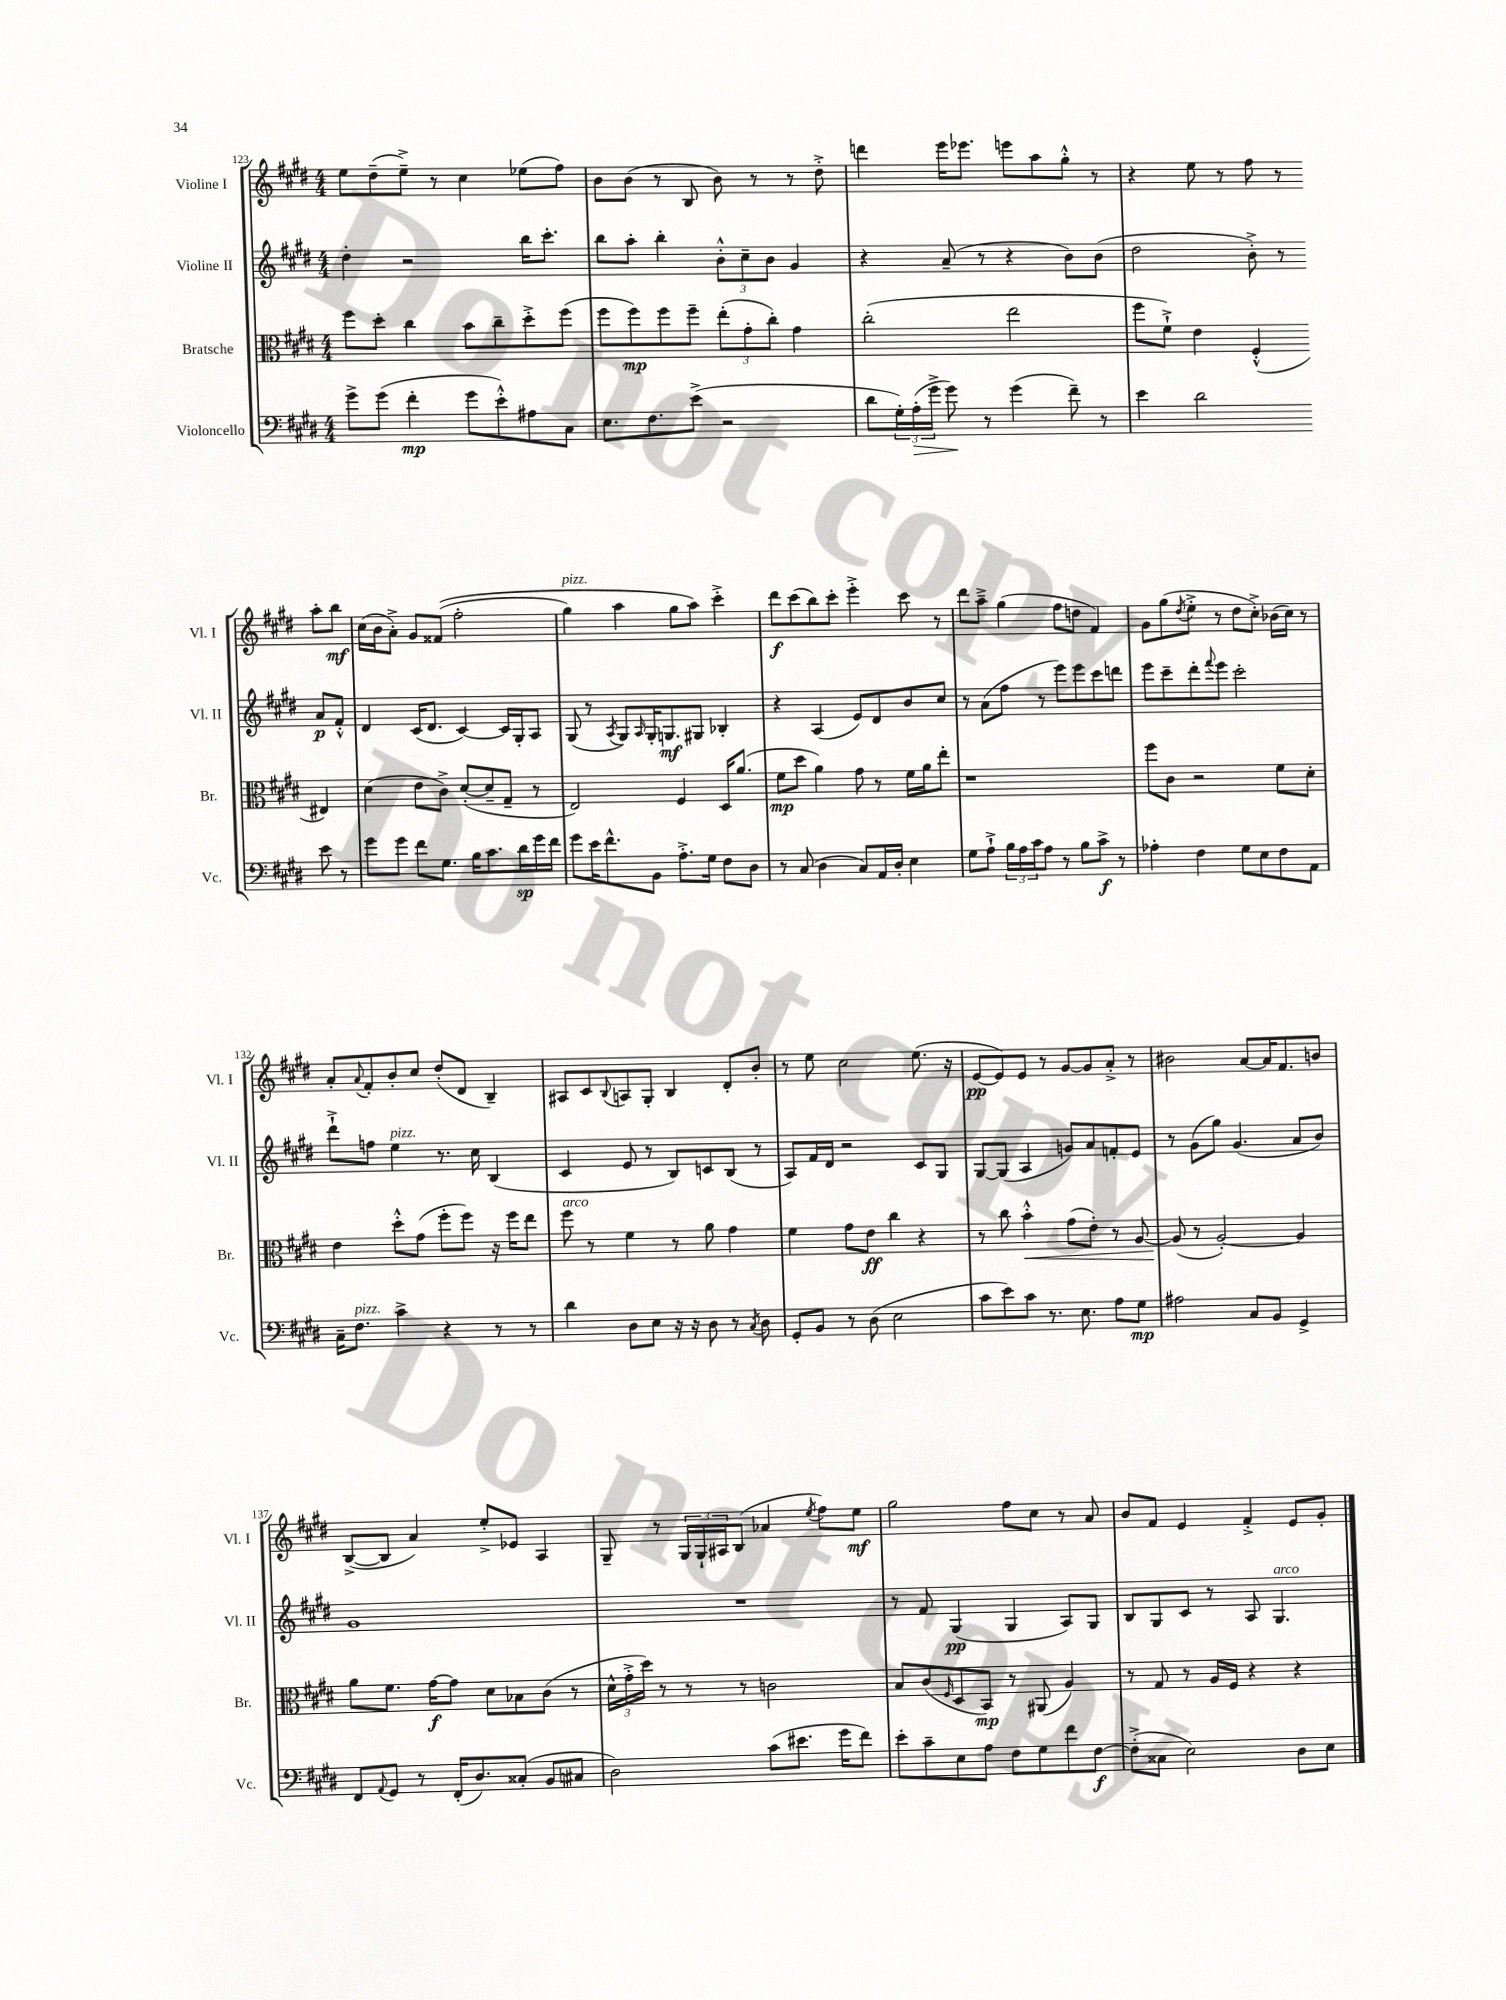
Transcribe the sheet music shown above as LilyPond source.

<<
\new StaffGroup <<
\new Staff = "s0" \with { instrumentName = "Violine I" shortInstrumentName = "Vl. I" } {
    \clef treble \key e \major \numericTimeSignature \time 4/4
    e''8 dis''8--( e''8--->) r8 cis''4 ees''8( fis''8) |
    b'8 b'8( r8 b8 b'8) r8 r8 dis''8-.-> |
    d'''4 e'''16 ees'''8. e'''8 a''8 gis''8-.-^ r8 |
    r4 e''8 r8 fis''8 r8 a''8-. b''8\mf |
    cis''16( b'16 a'8-.->) gis'8 fisis'8(\( fis''2-. |
    gis''4^\markup { \italic "pizz." }) a''4 gis''8 a''8\) cis'''4-.-> |
    dis'''8\f cis'''8( b''8) cis'''8-. e'''4-.-> cis'''8 r8 |
    dis'''8 a''8---> gis''4( fis''8 d''8 fis'4) |
    gis'8 gis''8( \acciaccatura { dis''8 } e''8-.-> r8 dis''8 cis''8-.->) bes'16( cis''16) r8 |
    a'8-. \appoggiatura { a'8 } fis'8-. b'8-. cis''8 dis''8-.( dis'8 b4--) |
    ais8 cis'8 \appoggiatura { b8 } a8 gis8-. b4 dis'8-. b'8-. |
    r8 e''8 cis''2 e''8.( r16 |
    e'8~\pp e'8) e'8 r8 gis'8~ gis'8 a'8-.-> r8 |
    bis'2 a'8~ a'16 fis'8. b'8 |
    b8~->( b8 a'4) e''8-.-> ees'8 a4 |
    gis8-- r8 \tuplet 3/2 { gis16 gis16-! ais16 } b8( aes'4 \acciaccatura { e''8 } fis''8) e''8\mf |
    gis''2 fis''8 cis''8 r8 a'8 |
    b'8 fis'8 e'4 fis'4-.-> e'8 gis'8-. \bar "|." |
}
\new Staff = "s1" \with { instrumentName = "Violine II" shortInstrumentName = "Vl. II" } {
    \clef treble \key e \major \numericTimeSignature \time 4/4
    dis''4-. r2 b''16 cis'''8.-. |
    b''8 a''8-. b''4-. \tuplet 3/2 { b'8-.-^ cis''8-- b'8 } gis'4 |
    r4 a'8--( r8 r4 b'8) b'8( |
    dis''2 b'8-.->) r8 a'8\p fis'8-.-^ |
    dis'4 cis'16( dis'8. cis'4~) cis'16 gis16-. a8 |
    gis8( r8 \acciaccatura { a8 } gis8) \grace { a16 } gis16-. g8.\mf gis8 bes4-. |
    r4 a4( e'8) dis'8 b'8 cis''8 |
    r8 a'8( fis''8 r8 e'''8) e'''8 cis'''8 d'''8 |
    e'''8 cis'''8-- dis'''8-. \appoggiatura { fis'''8 } e'''8 cis'''2-. |
    dis'''8-!-> f''8 e''4^\markup { \italic "pizz." } r8. cis''16 b4( |
    cis'4 e'8 r8 b8) c'8 b8( r8 |
    a8) fis'16 dis'16 r2 cis'8 gis8 |
    gis8~ gis8( a4 g'8) a'8 f'8-. e'8 |
    r8 gis'8( gis''8) gis'4.( a'8 b'8) |
    gis'1 |
    R1 |
    r8 fis'8 gis4\pp( gis4 a8) gis8 |
    b8 gis8 cis'8 r8 a8 gis4.^\markup { \italic "arco" } \bar "|." |
}
\new Staff = "s2" \with { instrumentName = "Bratsche" shortInstrumentName = "Br." } {
    \clef alto \key e \major \numericTimeSignature \time 4/4
    fis''8 dis''8-. cis''4 b'8 cis''8-- dis''8-.-> fis''8( |
    fis''8 fis''8\mp) fis''8 fis''8-- \tuplet 3/2 { e''8-.( gis'8-. cis''8-.) } gis'4 |
    cis''2-.( e''2 |
    fis''8 fis'8-!->) e'4 fis4-.-^( eis4) |
    dis'4( e'8 cis'8->) dis'8~-.( dis'8-- gis8-- r8 |
    e2) fis4 dis16 a'8.( |
    fis'8\mp dis''8 a'4) gis'8 r8 fis'16 a'16 e''8-. |
    r1 |
    fis''8 cis'8 r2 fis'8 dis'8-. |
    e'4 dis''8-.-^ gis'8( fis''8-. fis''8) r16 fis''16 e''8 |
    fis''8^\markup { \italic "arco" } r8 fis'4 r8 a'8 gis'4 |
    fis'4 gis'8 e'8\ff cis''4 r4 |
    r8 cis''8 b'4-.-^\< gis'8( e'8-.) r8 a8~ |
    a8\!( r8 a2~-.) a4 |
    a'8 fis'8. gis'16~\f gis'8 dis'8 bes8 cis'8( r8 |
    \tuplet 3/2 { dis'16-^ gis'16-.-> dis''16) } r8 r8 r8 c'2 |
    b8 cis'8( \grace { fis16 } dis8 b,8\mp) r8 ais,8( a4) |
    r8 gis8 r8 a16 fis16 r4 r4 \bar "|." |
}
\new Staff = "s3" \with { instrumentName = "Violoncello" shortInstrumentName = "Vc." } {
    \clef bass \key e \major \numericTimeSignature \time 4/4
    gis'8-> gis'8( fis'4-.\mp gis'8 e'8-.-^) ais8 cis8 |
    e8. fis8. e'8->( r2 |
    dis'8 \tuplet 3/2 { gis16-.) a16-.\>( gis'16-> } gis'8\!) r8 gis'4( fis'8--) r8 |
    e'4 dis'2 e'8 r8 |
    gis'8 gis'8 fis'8 gis8. b16 cis'8. dis'16\sp gis'16 fis'16 |
    gis'8 e'16 fis'8.-^ b,8 a8.-.-> gis16 fis8 dis8 |
    r8 cis8( dis4 cis8) a,16 dis16-. e4 |
    gis8 a8-!-> \tuplet 3/2 { b16 a16 cis'16 } a8 r8 b8 cis'8->\f r8 |
    aes4-. fis4 gis8 e8 fis8 a,8 |
    cis16-- fis8.^\markup { \italic "pizz." } cis'4-> r4 r8 r8 |
    dis'4 dis8 e8 r16 r16 dis8 r8 \acciaccatura { cis8 } dis8 |
    gis,8-. b,8 r8 dis8( e2 |
    cis'8 e'8) cis'8 r8. e8. a8 gis8\mp |
    ais2 cis8 b,8 gis,4-> |
    fis,8 \appoggiatura { a,8 } gis,8 r8 fis,16-.( dis8.) cisis8-.( b,8 cis8 |
    dis2) cis'8( eis'8. gis'16 fis'8) |
    e'8-. cis'8-- e8 a8 fis8 gis8 fis'8 fis8~\f |
    fis8-.->( cisis8 e2) dis8 e8 \bar "|." |
}
>>
>>
\layout { \context { \Score currentBarNumber = #123 } }
